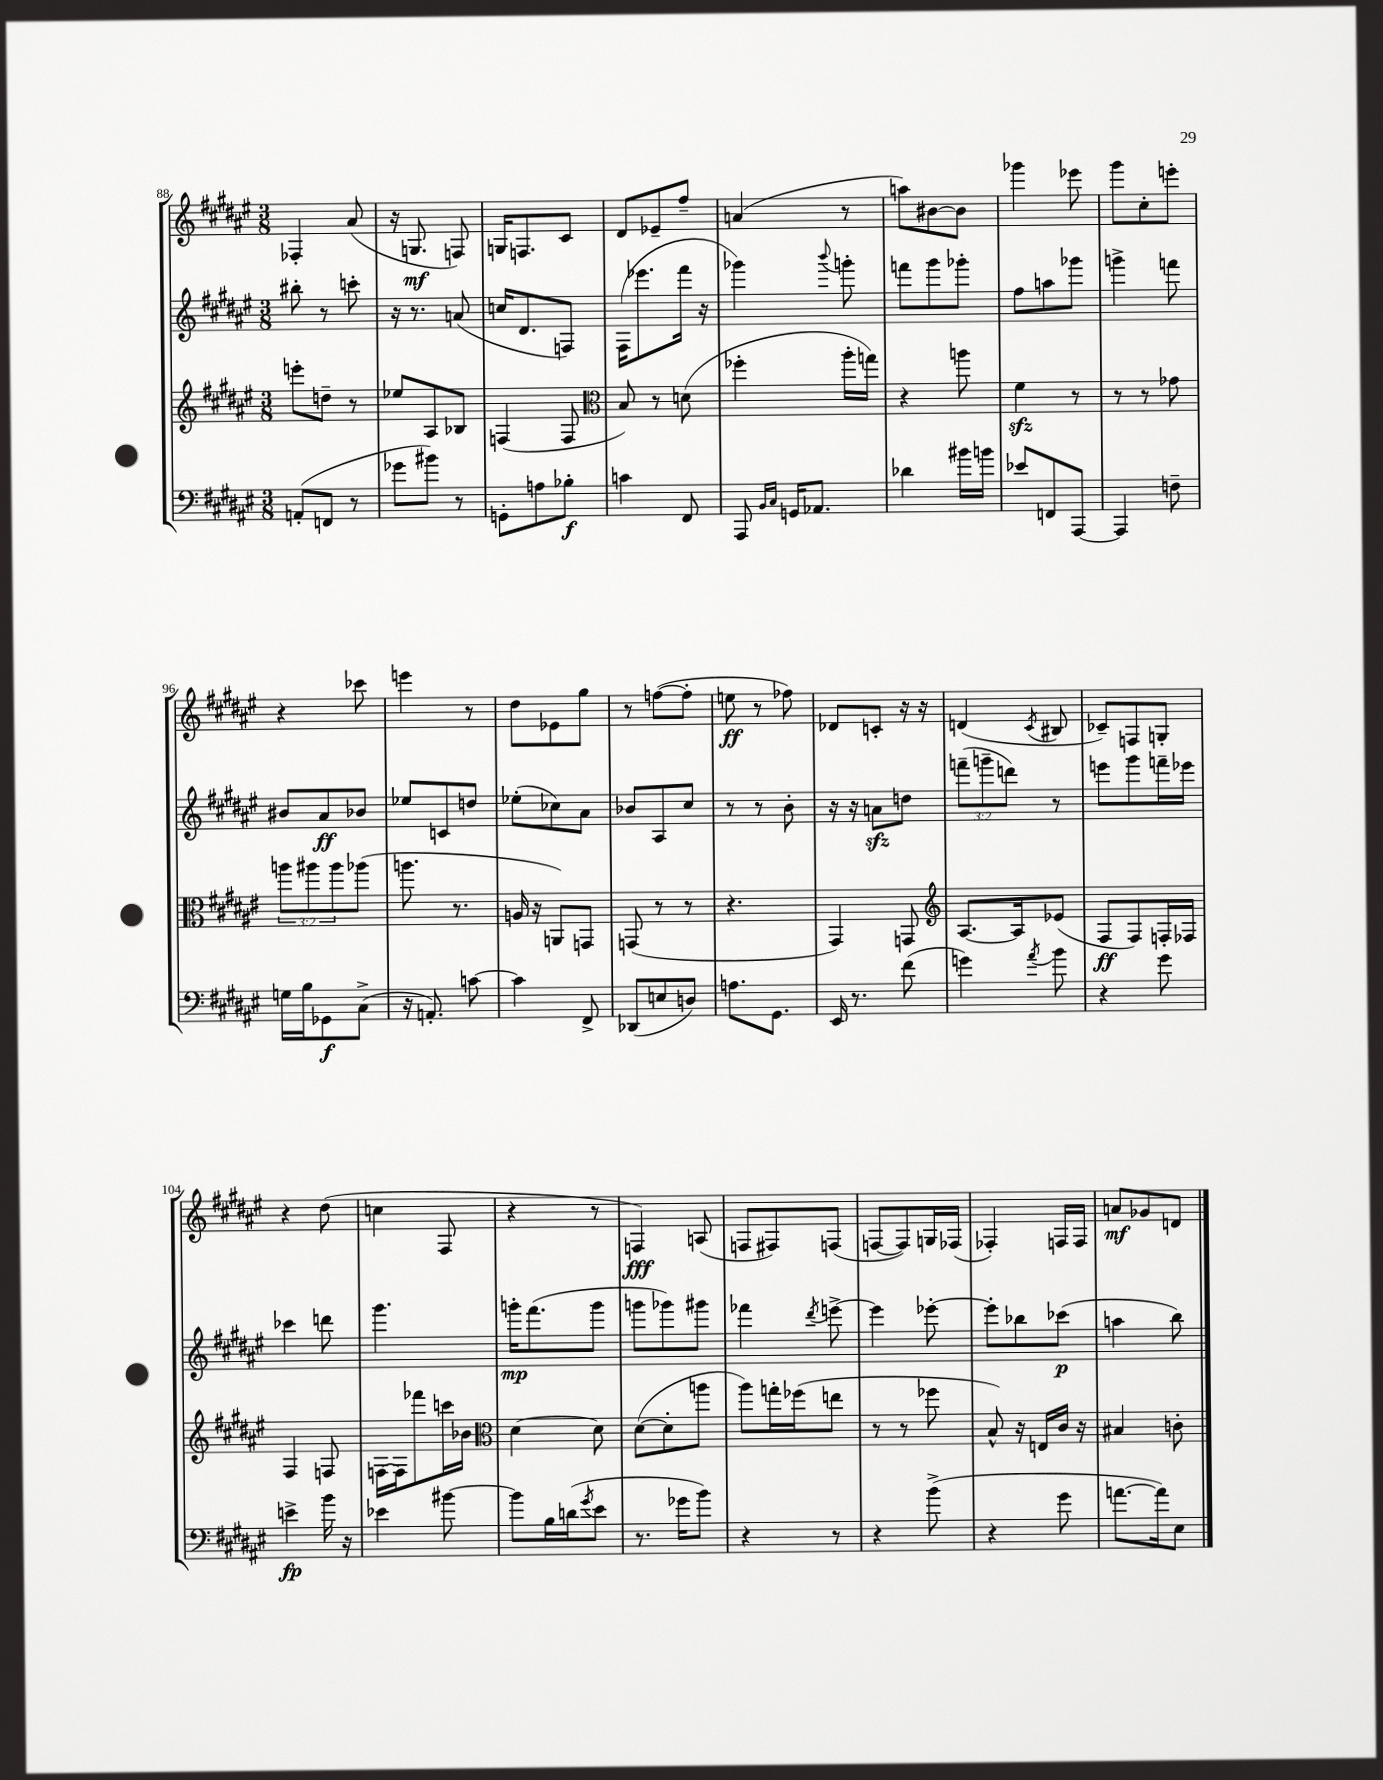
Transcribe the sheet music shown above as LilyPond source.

<<
\new StaffGroup <<
\new Staff = "s0" {
    \clef treble \key fis \major \numericTimeSignature \time 3/8
    fes4-. ais'8( |
    r16 g8.\mf f8) |
    g16 f8. cis'8 |
    dis'8 ees'8-- fis''8-- |
    a'4( r8 |
    a''8) bis'8~ bis'8 |
    ges'''4 ees'''8 |
    gis'''8 cis''8-. e'''8-. |
    r4 ces'''8 |
    e'''4 r8 |
    dis''8 ees'8 gis''8 |
    r8 f''8~( f''8-. |
    e''8\ff r8 fes''8) |
    des'8 c'8-. r16 r16 |
    d'4( \acciaccatura { cis'8 } bis8 |
    ces'8--) f8 g8-. |
    r4 dis''8( |
    c''4 fis8 |
    r4 r8 |
    f4\fff) a8( |
    f8 fis8) f8( |
    f8~ f8) g16 fes16( |
    fes4-.) f16 f16 |
    a'8\mf ges'8 d'8 \bar "|." |
}
\new Staff = "s1" {
    \clef treble \key fis \major \numericTimeSignature \time 3/8 \override Staff.TupletNumber.text = #tuplet-number::calc-fraction-text
    bis''8-. r8 c'''8-. |
    r16 r8. a'8( |
    c''16 dis'8. f8) |
    fis16( ees'''8. fis'''16 r16 |
    ges'''4) \appoggiatura { b'''8 } g'''8-. |
    f'''8 gis'''8 ges'''8-. |
    fis''8 a''8 ges'''8 |
    g'''4-> f'''8 |
    bis'8 ais'8\ff bes'8 |
    ees''8 c'8 d''8 |
    ees''8-.( ces''8) ais'8 |
    bes'8 ais8 cis''8 |
    r8 r8 b'8-. |
    r16 r16 a'8\sfz d''8 |
    \tuplet 3/2 { f'''8--( g'''8-- d'''8) } r8 |
    e'''8 gis'''8 f'''16-- ees'''16 |
    ces'''4 d'''8 |
    gis'''4. |
    g'''16-.\mp fis'''8.( g'''8 |
    g'''8 ges'''8) gis'''8 |
    fes'''4 \acciaccatura { dis'''8 } e'''8~-> |
    e'''4 ees'''8~-. |
    ees'''8-. bes''8 ces'''8\p( |
    a''4 b''8) \bar "|." |
}
\new Staff = "s2" {
    \clef treble \key fis \major \numericTimeSignature \time 3/8 \override Staff.TupletNumber.text = #tuplet-number::calc-fraction-text
    e'''8-. d''8-- r8 |
    ees''8 ais8 bes8 |
    f4( f8 |
    \clef alto b8) r8 d'8( |
    fes''4-. ais''16-. g''16) |
    r4 a''8 |
    fis'4\sfz r8 |
    r8 r8 ges'8 |
    \tuplet 3/2 { a''8 ais''8 ais''8 } aes''8( |
    a''8. r8. |
    a16 r16 a,8) g,8 |
    g,8( r8 r8 |
    r4. |
    gis,4) g,8 |
    \clef treble ais8.~ ais16 ees'8( |
    fis8\ff fis8) f16-. fes16 |
    fis4 f8 |
    f16~ f16 fes'''8 c'''16 bes'16 |
    \clef alto dis'4~ dis'8 |
    dis'8~( dis'8-. a''8 |
    ais''8) g''16-. fes''16( e''8 |
    r8 r8 fes''8 |
    b8-^) r16 e16 cis'16 r16 |
    bis4 c'8-. \bar "|." |
}
\new Staff = "s3" {
    \clef bass \key fis \major \numericTimeSignature \time 3/8
    a,8-.( f,8 r8 |
    ges'8 bis'8) r8 |
    g,8-. a8 bes8-.\f |
    c'4 fis,8 |
    ais,,8 \grace { b,16 cis16 } g,16 aes,8. |
    des'4 bis'16 b'16 |
    ees'8 f,8 ais,,8~ |
    ais,,4 f8-- |
    g16 b16 ges,8\f cis8->( |
    r16 a,8.-.) c'8~ |
    c'4 fis,8-> |
    des,8( e8 d8) |
    a8. gis,8. |
    eis,16 r8. fis'8( |
    g'4) \acciaccatura { ais'8 } b'8 |
    r4 gis'8 |
    e'4->\fp b'16 r16 |
    ees'4 bis'8~ |
    bis'8 b16 d'16( \acciaccatura { gis'8 } eis'8 |
    r8. ges'16 b'8) |
    r4 r8 |
    r4 b'8->( |
    r4 gis'8 |
    a'8.~ a'16) eis8 \bar "|." |
}
>>
>>
\layout { \context { \Score currentBarNumber = #88 } }
